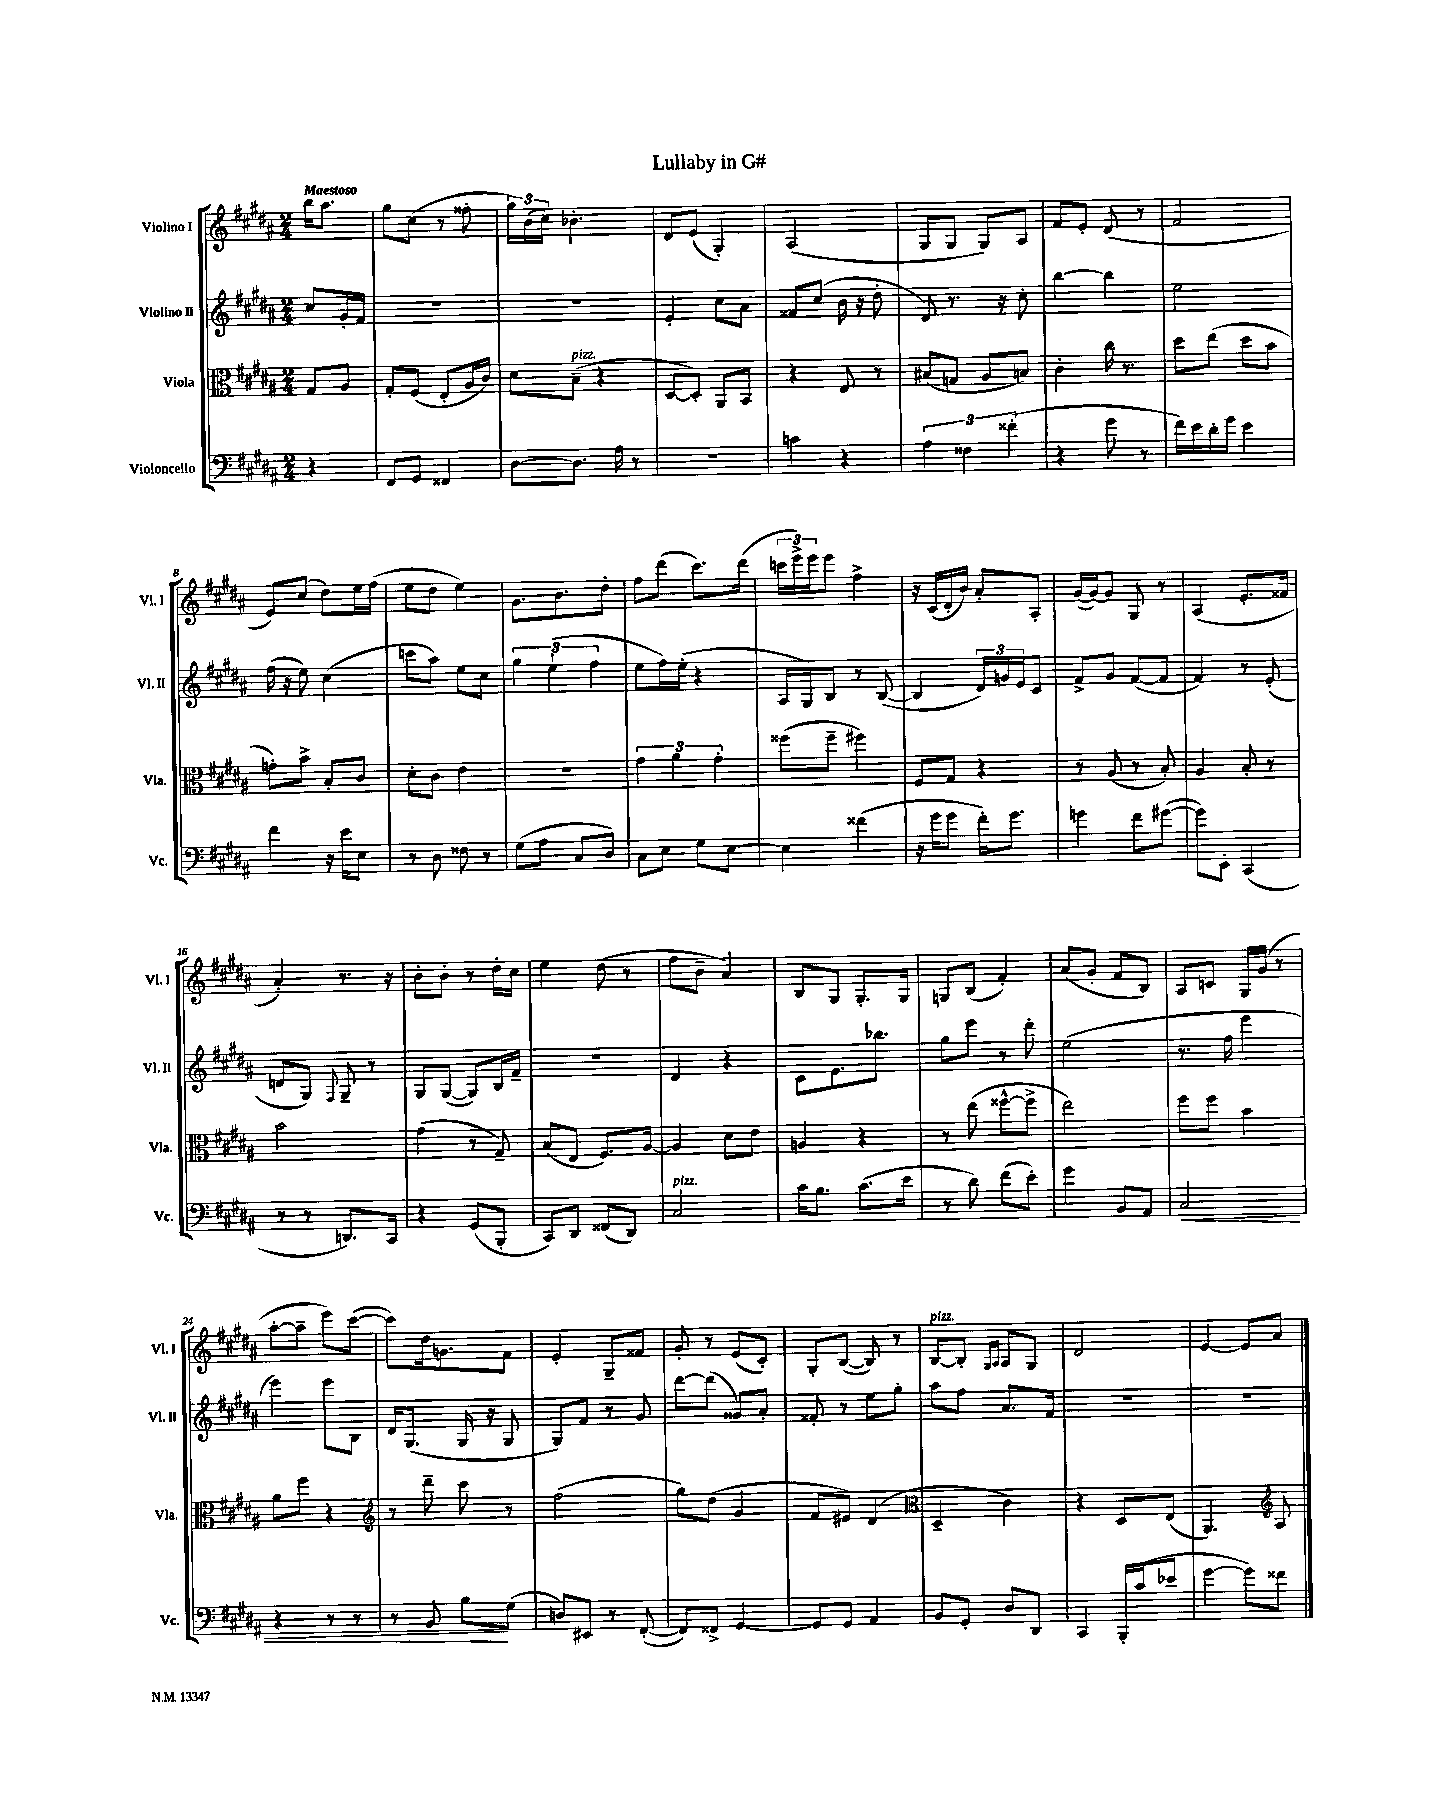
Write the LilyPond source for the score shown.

\header { title = "Lullaby in G#" }
<<
\new StaffGroup <<
\new Staff = "s0" \with { instrumentName = "Violino I" shortInstrumentName = "Vl. I" } {
    \clef treble \key b \major \numericTimeSignature \time 2/4 \partial 4 \tempo "Maestoso"
    b''16 ais''8. |
    gis''8 cis''8( r8 fisis''8-. |
    \tuplet 3/2 { gis''16) b'16( cis''16) } bes'4.-. |
    dis'8 e'8( gis4-.) |
    ais2( |
    gis8 gis8 gis8) ais8 |
    fis'8 e'8-. dis'8( r8 |
    fis'2 |
    e'8) cis''8( dis''8) e''16 fis''16( |
    e''8 dis''8 e''4) |
    gis'8. b'8. dis''8-. |
    fis''8 dis'''8( cis'''8.) dis'''16( |
    \tuplet 3/2 { c'''16 e'''16->) e'''16 } e'''8 fis''4-> |
    r16 cis'16( dis'16-. b'16) ais'8-. ais8-. |
    gis'16~( gis'16~) gis'8 gis8 r8 |
    ais4( e'8.-. fisis'16 |
    ais'4-.) r8. r16 |
    b'8-. b'8-. r8 dis''16-. cis''16 |
    e''4 dis''8( r8 |
    fis''8 b'8-- ais'4) |
    b8 gis8 gis8.-. gis16 |
    g8 b8( fis'4-.) |
    ais'8( gis'8-. fis'8 b8) |
    ais8 c'8 gis16 gis'16( r8 |
    ais''8~-. ais''8-- e'''8) cis'''8~( |
    cis'''8) dis''16 g'8. fis'8 |
    e'4-. gis8-- fisis'8 |
    gis'8-. r8 e'8( cis'8-.) |
    gis8-. b8~( b8) r8 |
    b8~^\markup { \italic "pizz." } b8-. \grace { gis16 ais16 } ais8 gis8 |
    dis'2 |
    e'4~ e'8 ais'8 \bar "|." |
}
\new Staff = "s1" \with { instrumentName = "Violino II" shortInstrumentName = "Vl. II" } {
    \clef treble \key b \major \numericTimeSignature \time 2/4 \partial 4
    cis''8 gis'16-. fis'16 |
    R2 |
    R2 |
    e'4-. cis''8 ais'8 |
    fisis'8 cis''8( b'16 r16 dis''8-. |
    dis'8) r8. r16 cis''8-. |
    b''4~ b''4 |
    e''2 |
    fis''16( r16 e''8) cis''4( |
    c'''8 ais''8) e''8 cis''8 |
    \tuplet 3/2 { gis''4 e''4-!( fis''4 } |
    e''8 fis''16) e''16-.( r4 |
    ais16 gis16) b8 r8 b8~( |
    b4 \tuplet 3/2 { dis'16) g'16 e'16 } cis'8 |
    fis'8-> gis'8 fis'8~( fis'8 |
    fis'4) r8 e'8-.( |
    d'8 gis8) \appoggiatura { fis8 } gis8-- r8 |
    gis8 gis8~( gis8) b16 fis'16-- |
    R2 |
    dis'4 r4 |
    cis'8 e'8. bes''8. |
    gis''8 e'''8 r8 dis'''8-. |
    e''2( |
    r8. fis''16 e'''4 |
    e'''4) e'''8 b8 |
    dis'16 gis8.( gis16 r16 gis8 |
    gis8) fis'8 r8 gis'8 |
    dis'''8~ dis'''8( gisis'8) ais'8-. |
    fisis'8-. r8 e''8 gis''8-. |
    ais''8 fis''8 ais'8. fis'16 |
    R2 |
    R2 \bar "|." |
}
\new Staff = "s2" \with { instrumentName = "Viola" shortInstrumentName = "Vla." } {
    \clef alto \key b \major \numericTimeSignature \time 2/4 \partial 4
    gis8 ais8 |
    gis8-. fis8( e8-. ais16 cis'16) |
    dis'8 b8--^\markup { \italic "pizz." }( r4 |
    dis8~ dis8-.) ais,8 b,8 |
    r4 e8 r8 |
    bis8( g8 ais8 b8) |
    cis'4-. cis''16 r8. |
    dis''8 e''8( dis''8 b'8 |
    g'8-.) b'8-> b8-. cis'8 |
    dis'8-. cis'8 e'4 |
    R2 |
    \tuplet 3/2 { gis'4 ais'4 gis'4-. } |
    fisis''8( fisis''8-- fis''4) |
    fis8 gis8 r4 |
    r8 ais8( r8 b8-.) |
    ais4 b8-. r8 |
    b'2 |
    gis'4( r8 gis8--) |
    b8( e8 fis8.) ais16~ |
    ais4 dis'8 e'8 |
    a4 r4 |
    r8 e''8( fisis''8~-^ fisis''8-> |
    e''2) |
    fis''8 fis''8 b'4 |
    ais'8 fis''8 r4 |
    \clef treble r8 dis'''8-- cis'''8 r8 |
    fis''2( |
    gis''8) dis''8( gis'4 |
    fis'8 eis'8) dis'4( |
    \clef alto dis4-- cis'4) |
    r4 dis8 e8( |
    ais,4.) \clef treble ais8 \bar "|." |
}
\new Staff = "s3" \with { instrumentName = "Violoncello" shortInstrumentName = "Vc." } {
    \clef bass \key b \major \numericTimeSignature \time 2/4 \partial 4
    r4 |
    fis,8 gis,8 fisis,4 |
    dis8~ dis8. ais16 r8 |
    R2 |
    c'4 r4 |
    \tuplet 3/2 { ais4 fisis4 fisis'4-.( } |
    r4 gis'8 r8 |
    fis'16) e'16 dis'16-. gis'16 e'4 |
    fis'4 r16 e'16 e8 |
    r8 dis8 fisis8 r8 |
    gis8( ais8 cis8 dis8) |
    cis8 e8 gis8 e8~ |
    e4 fisis'4( |
    r16 gis'16 gis'8 fis'16-.) gis'8. |
    g'4 fis'8 gis'8~( |
    gis'8) e,8-. cis,4( |
    r8 r8 d,8.) cis,16 |
    r4 gis,8( b,,8-. |
    cis,8) dis,8 fisis,8( dis,8) |
    cis2^\markup { \italic "pizz." } |
    cis'16 b8. cis'8.( e'16 |
    r8 dis'8) fis'8( e'8-.) |
    gis'4 b,8 ais,8 |
    cis2\< |
    r4 r8 r8 |
    r8 b,8 b8\! gis8( |
    d8) eis,8 r8 fis,8~-.( |
    fis,8) fisis,8-> gis,4~ |
    gis,8 gis,8 ais,4 |
    b,8 gis,8-. dis8 dis,8 |
    cis,4 b,,16-. cis'16( ees'8 |
    gis'4~ gis'8) fisis'8 \bar "|." |
}
>>
>>
